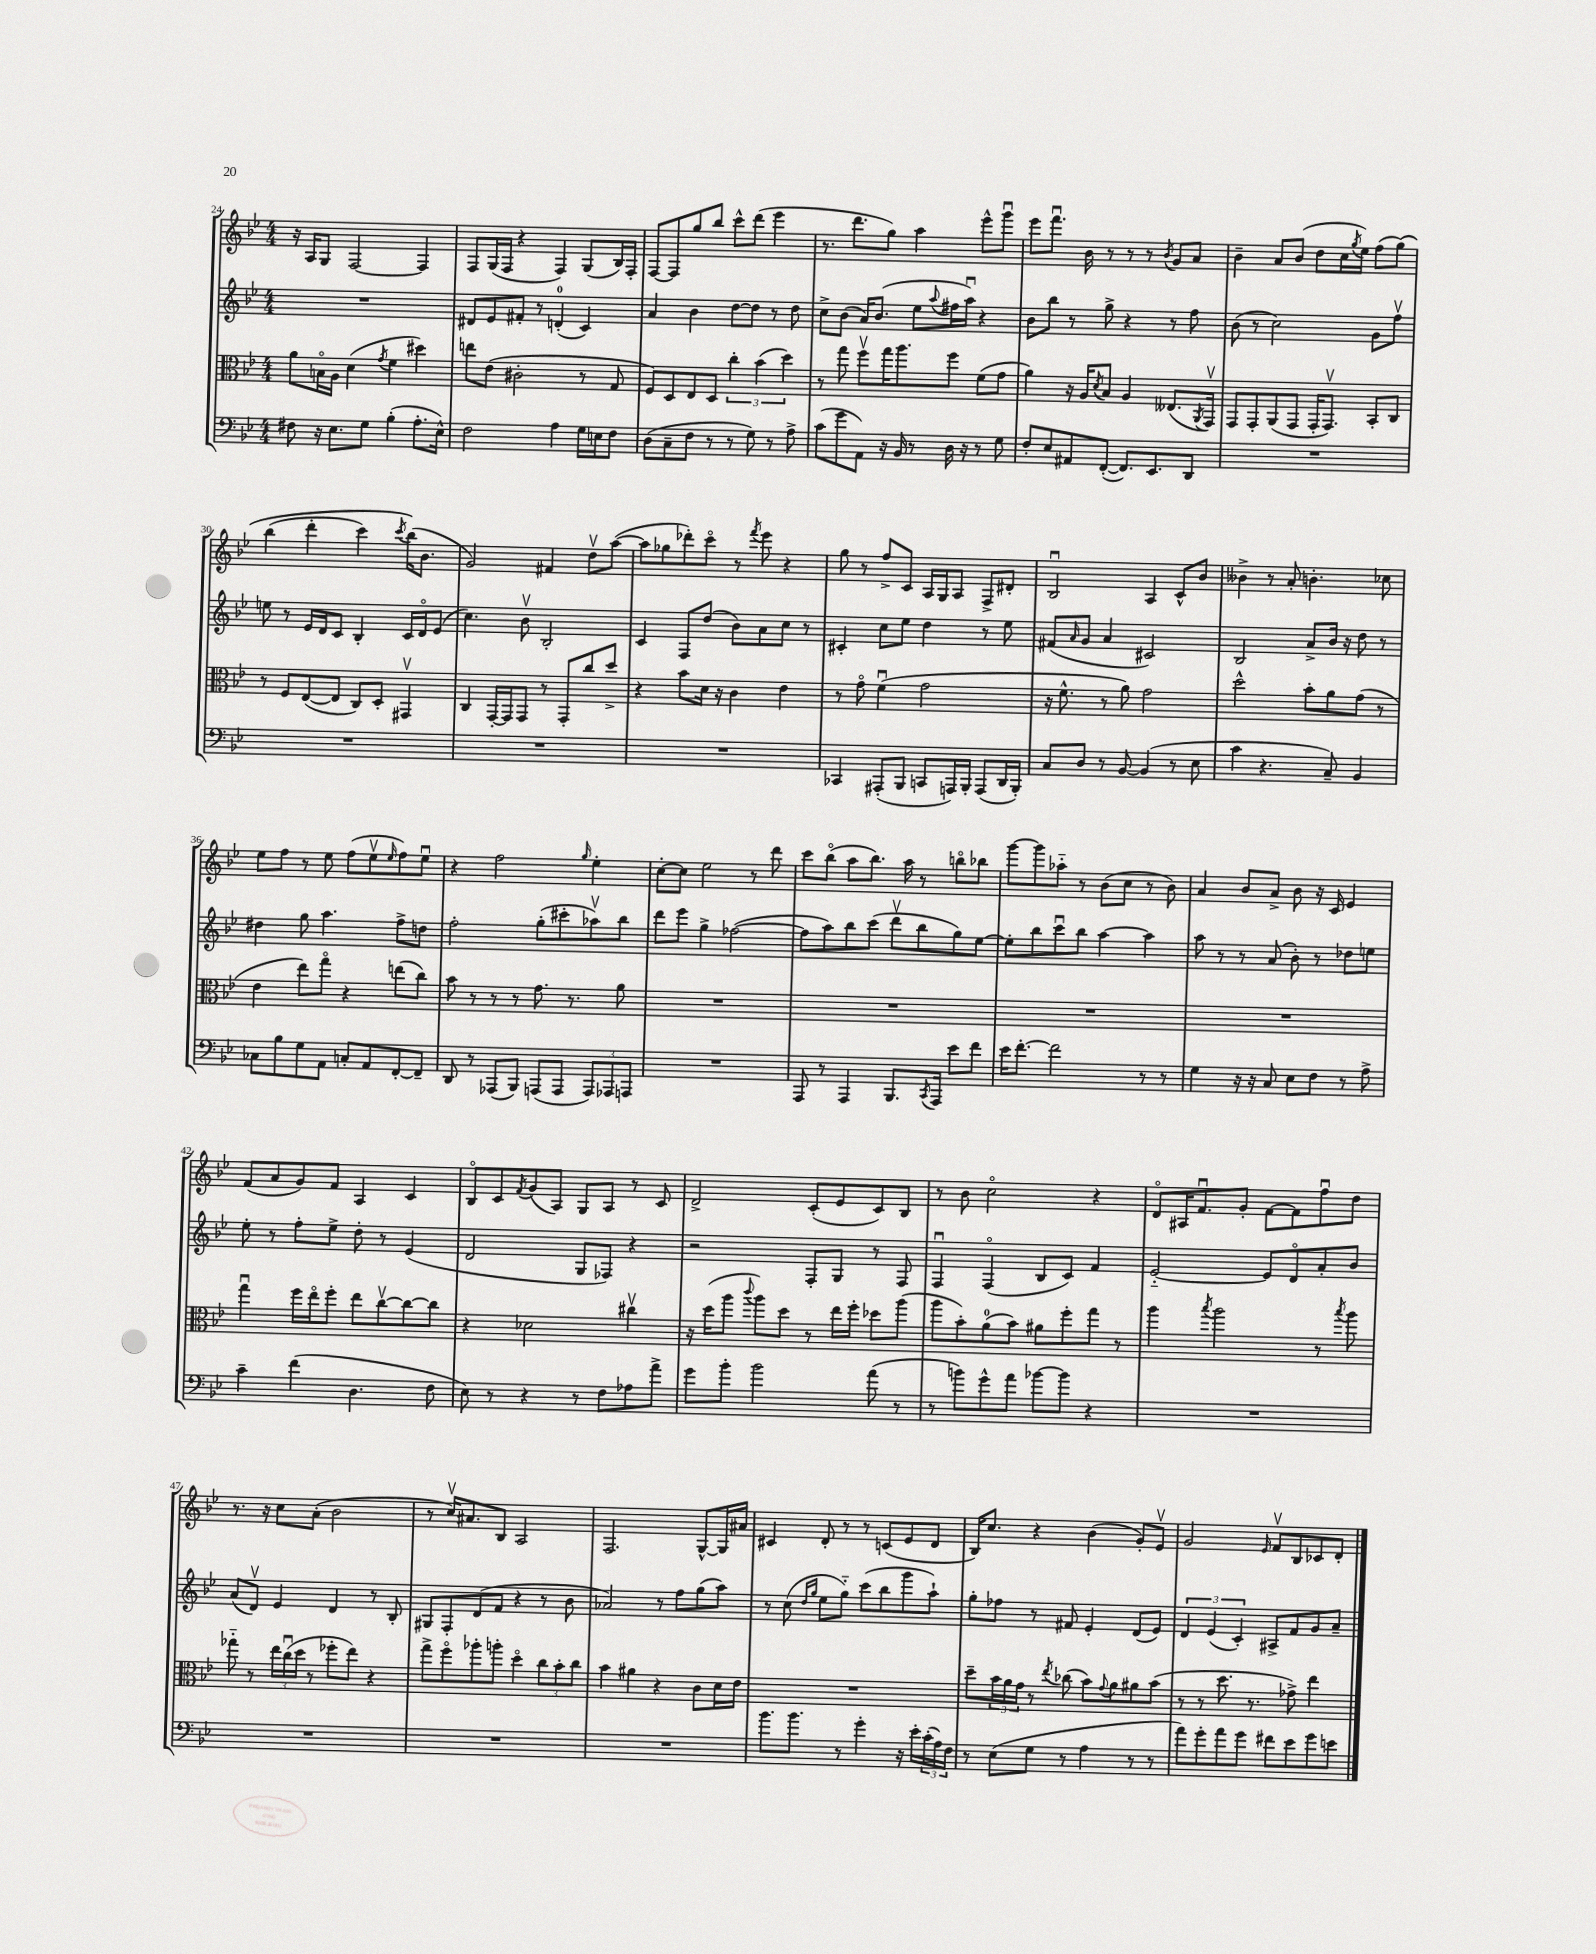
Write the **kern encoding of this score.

**kern	**kern	**kern	**kern
*part4	*part3	*part2	*part1
*staff4	*staff3	*staff2	*staff1
*clefF4	*clefC3	*clefG2	*clefG2
*k[b-e-]	*k[b-e-]	*k[b-e-]	*k[b-e-]
*M4/4	*M4/4	*M4/4	*M4/4
=24	=24	=24	=24
8F#X\	8a\L	1r	16r
.	.	.	16A/KL
16r	16Bn\L	.	8G/J
8.E-\L	16A\JJ	.	.
.	(4d\	.	[2F/
8G\J	.	.	.
.	8qg/	.	.
(4B-'\	4f\	.	.
8.A'\L	4dd#X\)	.	4F/]
16E-^^\Jk)	.	.	.
=25	=25	=25	=25
2F\	8een\L	8d#X/L	8F/L
.	(8e-\J	8e-/	(16G/L
.	.	.	16F/JJ
.	2c#X'\	8f#X'/J	4r
.	.	8r	.
4A\	.	(4dn'/	4F/)
16G\LL	8r	4c/)	(8G/L
16En\J	.	.	.
8F\J	8G/	.	16B-/L)
.	.	.	16F'/JJ
=26	=26	=26	=26
(8D\L	8F/L)	4a/	[8F/L
8C~\	8D/	.	8F/]
8F\J	8E-/	4b-\	8gg/
8r	8D/J	.	8bb-/J
8r	6cc'\	[8dd\L	8ccc^^\L
8G\)	.	8dd\J]	(8ddd\J
.	(6b-\	.	.
8r	.	8r	4eee-\
.	6dd\)	.	.
8A^\	.	8dd\	.
=27	=27	=27	=27
(8c\L	8r	8cc^\L	8.r
8g\	8gg\	(8b-\J	.
.	.	.	8.ddd\L
8AA\J)	8ffv\L	16a/KL)	.
.	.	(8.b-/J	.
16r	16gg\K	.	8gg\J)
16BB-/	8.aa\	.	.
8r	.	8ee-\L	4aa\
.	.	8qqaa/	.
16D\	8ff\J	16ff#X\L	.
16r	.	16aau\JJ)	.
8r	(8f\L	4r	8eee-^^\L
8G\	8g\J	.	8gggu\J
=28	=28	=28	=28
8F'/L	4a\)	8b-\L	8eee-\L
8E-/	.	8bb-\J	8.fffu\J
8AA#X/	16r	8r	.
.	16A/KL	.	16b-\
.	8qd/	.	.
([8FF'/J	8B-/J	8gg^\	8r
8.FF/L])	4A/	4r	8r
.	.	.	8r
8.EE-/	.	.	.
.	.	.	8qb-/
.	(8.E--X/L	8r	8g/L
8DD/J	.	8ff\	8a/J
.	8qAA/	.	.
.	16GGv/Jk)	.	.
=29	=29	=29	=29
1r	8GG/L	(8b-\	4b-~\
.	8GG'/	8r	.
.	(8AA/	2cc\)	8a/L
.	8GG/J	.	(8b-/J
.	16GG'/KL	.	8dd\L
.	8.GGv/J)	.	.
.	.	.	16cc\L
.	.	.	8qgg/
.	.	.	16ee-\JJ)
.	8BB-'/L	8g\L	(8ff\L
.	8C/J	8ffv\J	(8gg\J)
!!LO:LB:g=z
=30	=30	=30	=30
1r	8r	8een\	(4bb-\
.	8F/L	8r	.
.	([8E-/	16e-/LL	4ddd'\
.	.	16d/J	.
.	8E-/J]	8c/J	.
.	8C/L)	4B-'/	4ccc\)
.	8D'/J	.	.
.	.	.	8qccc/
.	4GG#Xv/	16c/LL	(16bb-\KL)
.	.	16d/J	8.b-\J
.	.	(8e-/J	.
=31	=31	=31	=31
1r	4C/	4.cc\)	2g/)
.	[16GG'/LL	.	.
.	16GG/J]	.	.
.	8GG/J	8b-v\	.
.	8r	2B-'/	4f#X/
.	8GG'/L	.	.
.	8cc/	.	8ddv\L
.	8dd^/J	.	([8aa\J
=32	=32	=32	=32
1r	4r	4c/	8aa\L]
.	.	.	8gg-X\
.	8b-\L	8F/L	8ddd-X'\)
.	16d\Jk	(8dd/J	8ccc\J
.	16r	.	.
.	4c\	8b-\L)	8r
.	.	.	8qfff/
.	.	8a\	8eee-\
.	4e-\	8cc\J	4r
.	.	8r	.
=33	=33	=33	=33
4CC-X/	8r	4c#X'/	8gg\
.	8g\	.	8r
(8AAA#X'/L	(4fu\	8cc\L	8ff^/L
8BBB-/J	.	8ee-\J	8c/J
8CCn/L	2g\	4dd\	16A/LL
.	.	.	16G/J
16AAAn/L)	.	.	8A/J
16BBB-'/JJ	.	.	.
(8AAA/L	.	8r	8F^/L
16DD/L	.	8ee-\	8d#X'/J
16BBB-'/JJ)	.	.	.
=34	=34	=34	=34
8C/L	16r	(8f#X/L	2B-u/
.	8.f^^\	.	.
.	.	16qqa/	.
8D/J	.	8g/J	.
8r	8r	4a/	.
[8BB-/	8a\)	.	.
(4BB-/]	2g\	2c#X/)	4A/
8r	.	.	8c^^/L
8E-\	.	.	8b-/J
=35	=35	=35	=35
4c\	2dd^^\	2B-/	4b--X^\
4.r	.	.	8r
.	.	.	8a'/
.	8b-'\L	8a^/L	4.bn'\
8C~/)	8a\	16b-/Jk	.
.	.	16r	.
4BB-/	(8g\J	8dd\	.
.	8r	8r	8cc-X\
!!LO:LB:g=z
=36	=36	=36	=36
8C-X\L	4e-\	4dd#X\	8ee-\L
8B-\	.	.	8ff\J
8G\	8ee-\L)	8gg\	8r
8AA\J	8gg\J	4.aa\	8ee-\
8Cn'/L	4r	.	(8ff\L
8AA/	.	.	8ee-v\
.	.	.	16qqee-/
[8FF'/	(8een\L	8ff^\L	8ff\)
8FF~/J]	8cc\J)	8ddn\J	8ee-u\J
=37	=37	=37	=37
8DD/	8b-\	2ff'\	4r
8r	8r	.	.
(8AAA-X/L	8r	.	2ff\
8BBB-/J)	8r	.	.
(8AAAn/L	8.g\	(8gg'\L	.
8AAA/J	.	8ccc#X'\	.
.	8.r	.	.
.	.	.	16qqgg/
12AAA/L)	.	8aa-Xv\)	4ee-'\
12AAA-X/	.	.	.
.	8a\	8bb-\J	.
12AAAn/J	.	.	.
=38	=38	=38	=38
1r	1r	8ddd\L	[8cc'\L
.	.	8eee-\J	8cc\J]
.	.	4gg^\	2ee-\
.	.	([2ff-X\	.
.	.	.	8r
.	.	.	8ddd\
=39	=39	=39	=39
8AAA/	1r	8ff-\L]	8ccc\L
8r	.	8aa\)	(8bb-\J
4AAA/	.	8bb-\	8aa\L
.	.	(8ccc\J	8.bb-\J)
8.BBB-/L	.	8dddv\L	.
.	.	.	16aa\
.	.	8bb-\	8r
8qCC/	.	.	.
16AAA/Jk	.	.	.
8e-\L	.	8gg\)	8bbn\L
8f\J	.	[8ee-\J	8bb-X\J
=40	=40	=40	=40
16e-\KL	1r	8ee-'\L]	[8ggg\L
[8.f'\J	.	.	.
.	.	8bb-\	8ggg\]
2f\]	.	8cccu\	8aa-X\J
.	.	8bb-\J	8r
.	.	[4aa\	(8b-\L
.	.	.	8cc\J
8r	.	4aa\]	8r
8r	.	.	8b-\)
=41	=41	=41	=41
4G\	1r	8aa\	4a/
.	.	8r	.
16r	.	8r	8b-/L
16r	.	.	.
8C/	.	(8a/	8a^/J
8E-\L	.	8b-'\)	8b-\
8F\J	.	8r	16r
.	.	.	16c/
8r	.	8dd-X\L	4e-/
8A^\	.	8een\J	.
!!LO:LB:g=z
=42	=42	=42	=42
4c~\	4ggu\	8ee-'\	(8f/L
.	.	8r	8a/
(4f\	16ff\LL	8ff'\L	8g/)
.	16ee-\J	.	.
.	8ff'\J	8ee-^\J	8f/J
4.D\	8ee-\L	8dd'\	4A/
.	[8ccv\	8r	.
.	8cc\_	(4e-/	4c/
8F\	8cc\J]	.	.
=43	=43	=43	=43
8E-\)	4r	2d/	8B-/L
8r	.	.	8c/
.	.	.	8qf/
4r	2d-X\	.	(8g/
.	.	.	8A/J)
8r	.	8G/L	8G/L
8F\L	.	8F-X/J)	8A/J
8A-X\	4cc#Xv\	4r	8r
8a^\J	.	.	8c/
=44	=44	=44	=44
8g\L	16r	2r	2d^/
.	(16dd\KL	.	.
8b-'\J	8aa\J	.	.
.	8qqccc/	.	.
2b-\	8aa\L)	.	.
.	8dd\J	.	.
.	8r	8F'/L	(8c'/L
.	16ee-\LL	8G/J	8e-/
.	16ff'\JJ	.	.
(8a\	8dd-X\L	8r	8c/)
8r	(8aa\J	8F/	8B-/J
=45	=45	=45	=45
8r	8aa\L	4Fu/	8r
8bn\L)	8b-'\)	.	8b-\
8g^^\	(8a\	(4F/	2cc\
8a\J	8b-\J)	.	.
[8b-X\L	8a#X\L	8B-/L	.
8b-\J]	8ff'\	8c/J)	.
4r	8gg\J	4f/	4r
.	8r	.	.
=46	=46	=46	=46
1r	4aa\	[2e-/	8d/L
.	.	.	16A#X/K
.	.	.	8.fu/
.	8qbb-/	.	.
.	2aa\	.	.
.	.	.	8g'/J
.	.	8e-/L]	[8f\L
.	.	8d/	8f\]
.	8r	8a'/	8ffu\
.	8qbb-/	.	.
.	8aa\	8b-/J	8dd\J
!!LO:LB:g=z
=47	=47	=47	=47
1r	8gg-X\	(8a/L	8.r
.	8r	8dv/J)	.
.	.	.	16r
.	24ee-\LL	4e-/	8cc\L
.	(24ccu\	.	.
.	24dd\JJ	.	.
.	8r	.	(8a'\J
.	8ff-X'\L	4d/	2b-\
.	8ee-\J)	.	.
.	4r	8r	.
.	.	8B-'/	.
=48	=48	=48	=48
1r	8gg^\L	8G#X/L	8r
.	8ff\	8F'/	16ccv/KL)
.	.	.	8.a#X/
.	8aa-X'\	(8d/	.
.	8aan'\J	8f/J	8B-/J
.	4dd\	4r	2A/
.	12cc\L	8r	.
.	12b-'\	.	.
.	.	8b-\	.
.	12cc\J	.	.
=49	=49	=49	=49
1r	4b-\	2a-X/)	2.F/
.	4a#X\	.	.
.	4r	8r	.
.	.	8ff\L	.
.	8c\L	(8gg\	[8G^^/L
.	16d\L	8aa\J)	16G/L]
.	16e-\JJ	.	16a#X/JJ
=50	=50	=50	=50
8.b-\L	1r	8r	4c#X/
.	.	(8cc\	.
8.b-\J	.	.	.
.	.	16qqdd/LL	.
.	.	16qqgg/JJ	.
.	.	8ee-\L	8d'/
8r	.	8gg\J)	8r
4g'\	.	(8ccc\L	8r
.	.	8bb-\	(8cn/L
16r	.	8ggg\	8e-/
16e-'\LL	.	.	.
(24c'\	.	8aa`\J)	8d/J
24A\)	.	.	.
24F\JJ	.	.	.
=51	=51	=51	=51
8r	8dd~\L	8gg'\L	16B-/KL)
.	.	.	8.cc/J
(8E-\L	24b-\L	8ff-X\J	.
.	24a\	.	.
.	24g\JJ	.	.
8G\J	8r	8r	4r
.	8qee-/	.	.
8r	(8cc-X\	8f#X/	.
4A\	8b-\L)	4e-'/	(4b-\
.	8qqg/	.	.
.	8a\	.	.
8r	8a#X\	(8d/L	8g'/L)
8r	(8b-\J	8e-/J)	8e-v/J
=52	=52	=52	=52
8a\L)	8r	6d/	2g/
8g'\	8r	.	.
.	.	(6e-/	.
8a\	8.dd\	.	.
.	.	6c'/)	.
8g\J	.	.	.
.	8.r	.	.
.	.	.	16qqe-/
8f#X\L	.	8A#X^/L	8fv/L
8e-\	8g-X^\)	8f/	8B-/
8g\	4ee-\	8g/	8c-X/
8en\J	.	8a~/J	8d'/J
==	==	==	==
*-	*-	*-	*-
